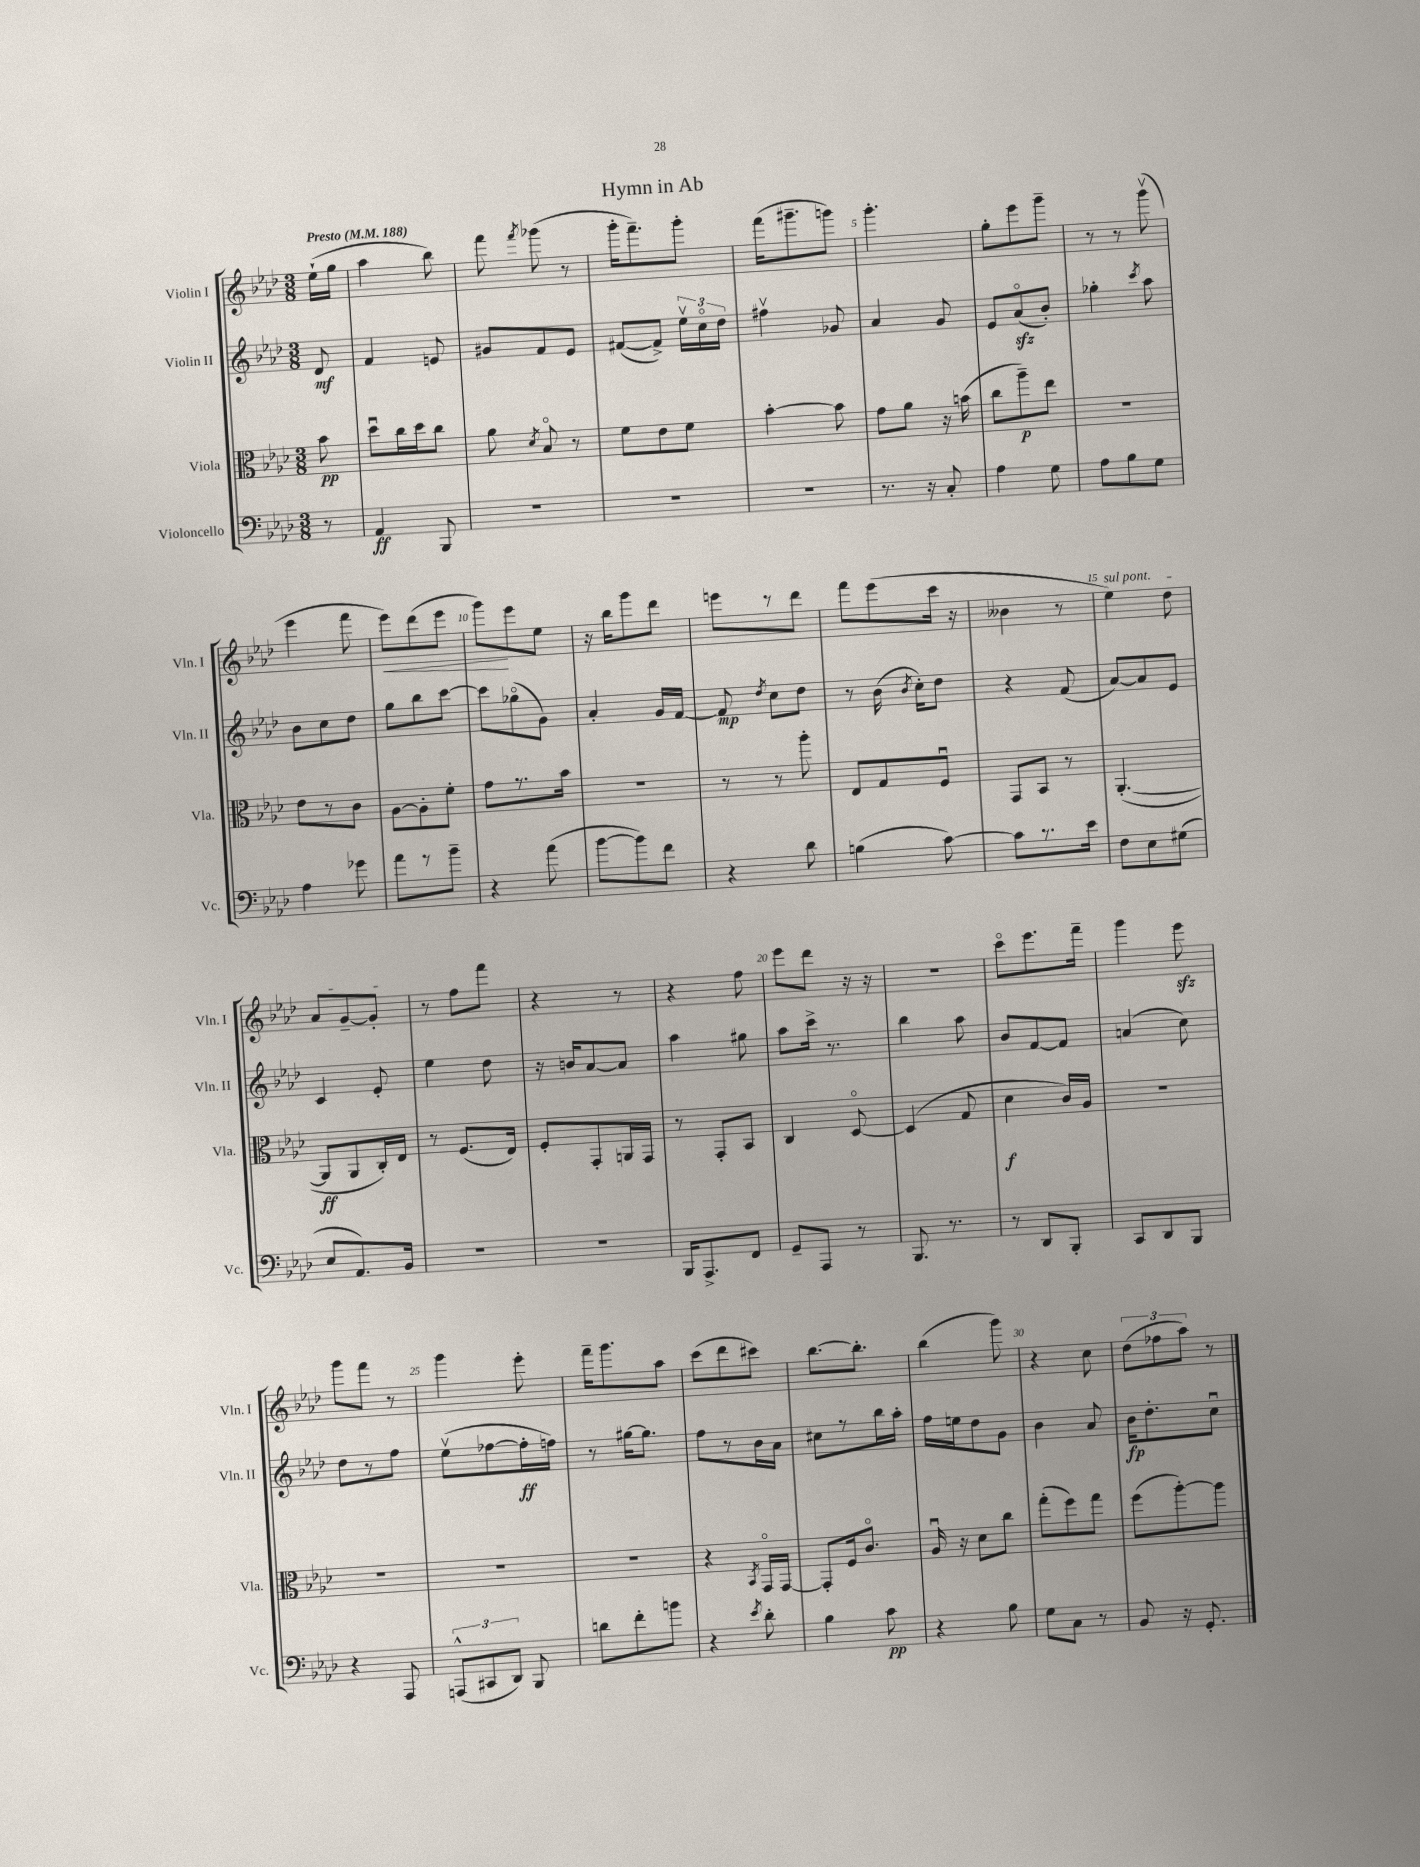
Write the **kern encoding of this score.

**kern	**kern	**kern	**kern
*staff4	*staff3	*staff2	*staff1
*clefF4	*clefC3	*clefG2	*clefG2
*k[b-e-a-d-]	*k[b-e-a-d-]	*k[b-e-a-d-]	*k[b-e-a-d-]
*M3/8	*M3/8	*M3/8	*M3/8
*MM188	*MM188	*MM188	*MM188
8r	8b-	8d-	(16ee-`
.	.	.	16gg
=	=	=	=
4AA-	8dd-u	4f	4aa-
.	16cc	.	.
.	16dd-	.	.
8BBB-	8cc	8e	8bb-)
=	=	=	=
4.r	8a-	8g#	8fff
.	8qd-	.	8qfff
.	8B-o	8f	(8ggg-
.	8r	8e-	8r
=	=	=	=
4.r	8f	([8f#	16ggg'
.	.	.	8.fff~)
.	8e-	8f#^])	.
.	8f	24ee-v	8ggg'
.	.	24cco	.
.	.	24dd-	.
=	=	=	=
4.r	[4b-'	4ff#v	(16fff
.	.	.	8.ggg#~
.	8b-]	8g-	8ggg)
=	=	=	=
8.r	8g	4a-	4.ggg'
.	8a-	.	.
16r	.	.	.
8C'	16r	8g	.
.	(16b	.	.
=	=	=	=
4A-	8cc	8e-	8gg'
.	8aa-~)	(8a-o	8eee-
8G	8ee-	8b-')	8ggg~
=	=	=	=
8A-	4.r	4gg-'	8r
8B-	.	.	8r
.	.	8qccc	.
8G	.	8aa-	(8gggv
=	=	=	=
4A-	8e-	8b-	4eee-
.	8r	8cc	.
8g-	8c	8dd-	8fff
=	=	=	=
8a-	[8A-	8gg	8eee-)
8r	8A-']	8bb-	(8ddd-
8b-~	8f'	[8ccc	8eee-
=	=	=	=
4r	8g	8ccc]	8ggg)
.	8.r	(8gg-o	8eee-
(8a-	.	8g)	8ee-
.	16b-	.	.
=	=	=	=
[8b-	4.r	4a-'	16r
.	.	.	16bb-
8b-])	.	.	8ggg
8f	.	16g	8ddd-
.	.	[16f	.
=	=	=	=
4r	8r	8f]	8eee
.	.	8qdd-	.
.	8r	8cc	8r
8d-	8aa-'	8dd-	8ddd-
=	=	=	=
(4B	8E-	8r	8fff
.	8G	(16b-	(8eee-
.	.	8qb-	.
.	.	16cc')	.
[8c)	8Fu	8dd-	16ccc
.	.	.	16r
=	=	=	=
8c]	8GG	4r	4b--
8.r	8BB-	.	.
.	8r	(8f	8r
16e-	.	.	.
=	=	=	=
8F	([4.AA-'	[8a-)	4ee-)
8E-	.	8a-]	.
(8G#	.	8e-	8dd-
=	=	=	=
8E-	8AA-]	4c	8a-
8.AA-)	8AA-	.	[8g~
.	16C')	8e-'	8g']
16BB-	16E-	.	.
=	=	=	=
4.r	8r	4ee-	8r
.	(8.F	.	8ff
.	.	8dd-	8fff
.	16E-)	.	.
=	=	=	=
4.r	8F'	16r	4r
.	.	16b	.
.	8GG'	[8a-	.
.	16AA	8a-]	8r
.	16GG	.	.
=	=	=	=
16BBB-	8r	4aa-	4r
8.AAA-^	.	.	.
.	8GG'	.	.
8FF	8BB-	8gg#	8ff
=	=	=	=
8GG~	4C	8aa-	8eee-
8AAA-	.	16ccc^	8ddd-
.	.	8.r	.
8r	[8D-o	.	16r
.	.	.	16r
=	=	=	=
8.BBB-	(4D-]	4bb-	4.r
8.r	.	.	.
.	8G	8aa-	.
=	=	=	=
8r	4d-	8b-	8ccco
8DD-	.	[8f	8.eee-
8BBB-'	16c)	8f]	.
.	16A-	.	16fff~
=	=	=	=
8CC	4.r	(4a	4ggg
8DD-	.	.	.
8BBB-	.	8cc)	8eee-
=	=	=	=
4r	4.r	8dd-	8ggg
.	.	8r	8fff
8AAA-	.	8ff	8r
=	=	=	=
(12AAA^^	4.r	(8ee-v	4ggg
12CC#	.	.	.
.	.	[8ff-	.
12DD-)	.	.	.
8BBB-	.	16ff-']	8eee-'
.	.	16ff)	.
=	=	=	=
8d	4.r	8r	16fff~
.	.	.	8.ggg
8f'	.	[16gg#	.
.	.	8.gg#]	.
8b	.	.	8aa-
=	=	=	=
4r	4r	8ff	(8ccc
.	.	8r	8ddd-
8qe-	8qBB-	.	.
8d-'	16GGo	16b-	8ccc#)
.	[16GG	16a-	.
=	=	=	=
4B-	8GG']	8cc#	[8.bb-
.	16F	8r	.
.	8.co	.	8.bb-']
8c	.	16bb-	.
.	.	16aa-'	.
=	=	=	=
4r	16A-u	16ff	(4bb-
.	16r	16ee	.
.	8d-	8dd-	.
8B-	8cc	8g	8ggg)
=	=	=	=
8G	(8gg'	4b-	4r
8C	8ff)	.	.
8r	8gg	8a-	8cc
=	=	=	=
8BB-	(8ff	16b-	(12dd-
.	.	8.dd-'	.
.	.	.	12ff-
16r	[8aa-')	.	.
.	.	.	12aa-)
8.GG'	.	.	.
.	8aa-]	8ccu	8r
==	==	==	==
*-	*-	*-	*-
